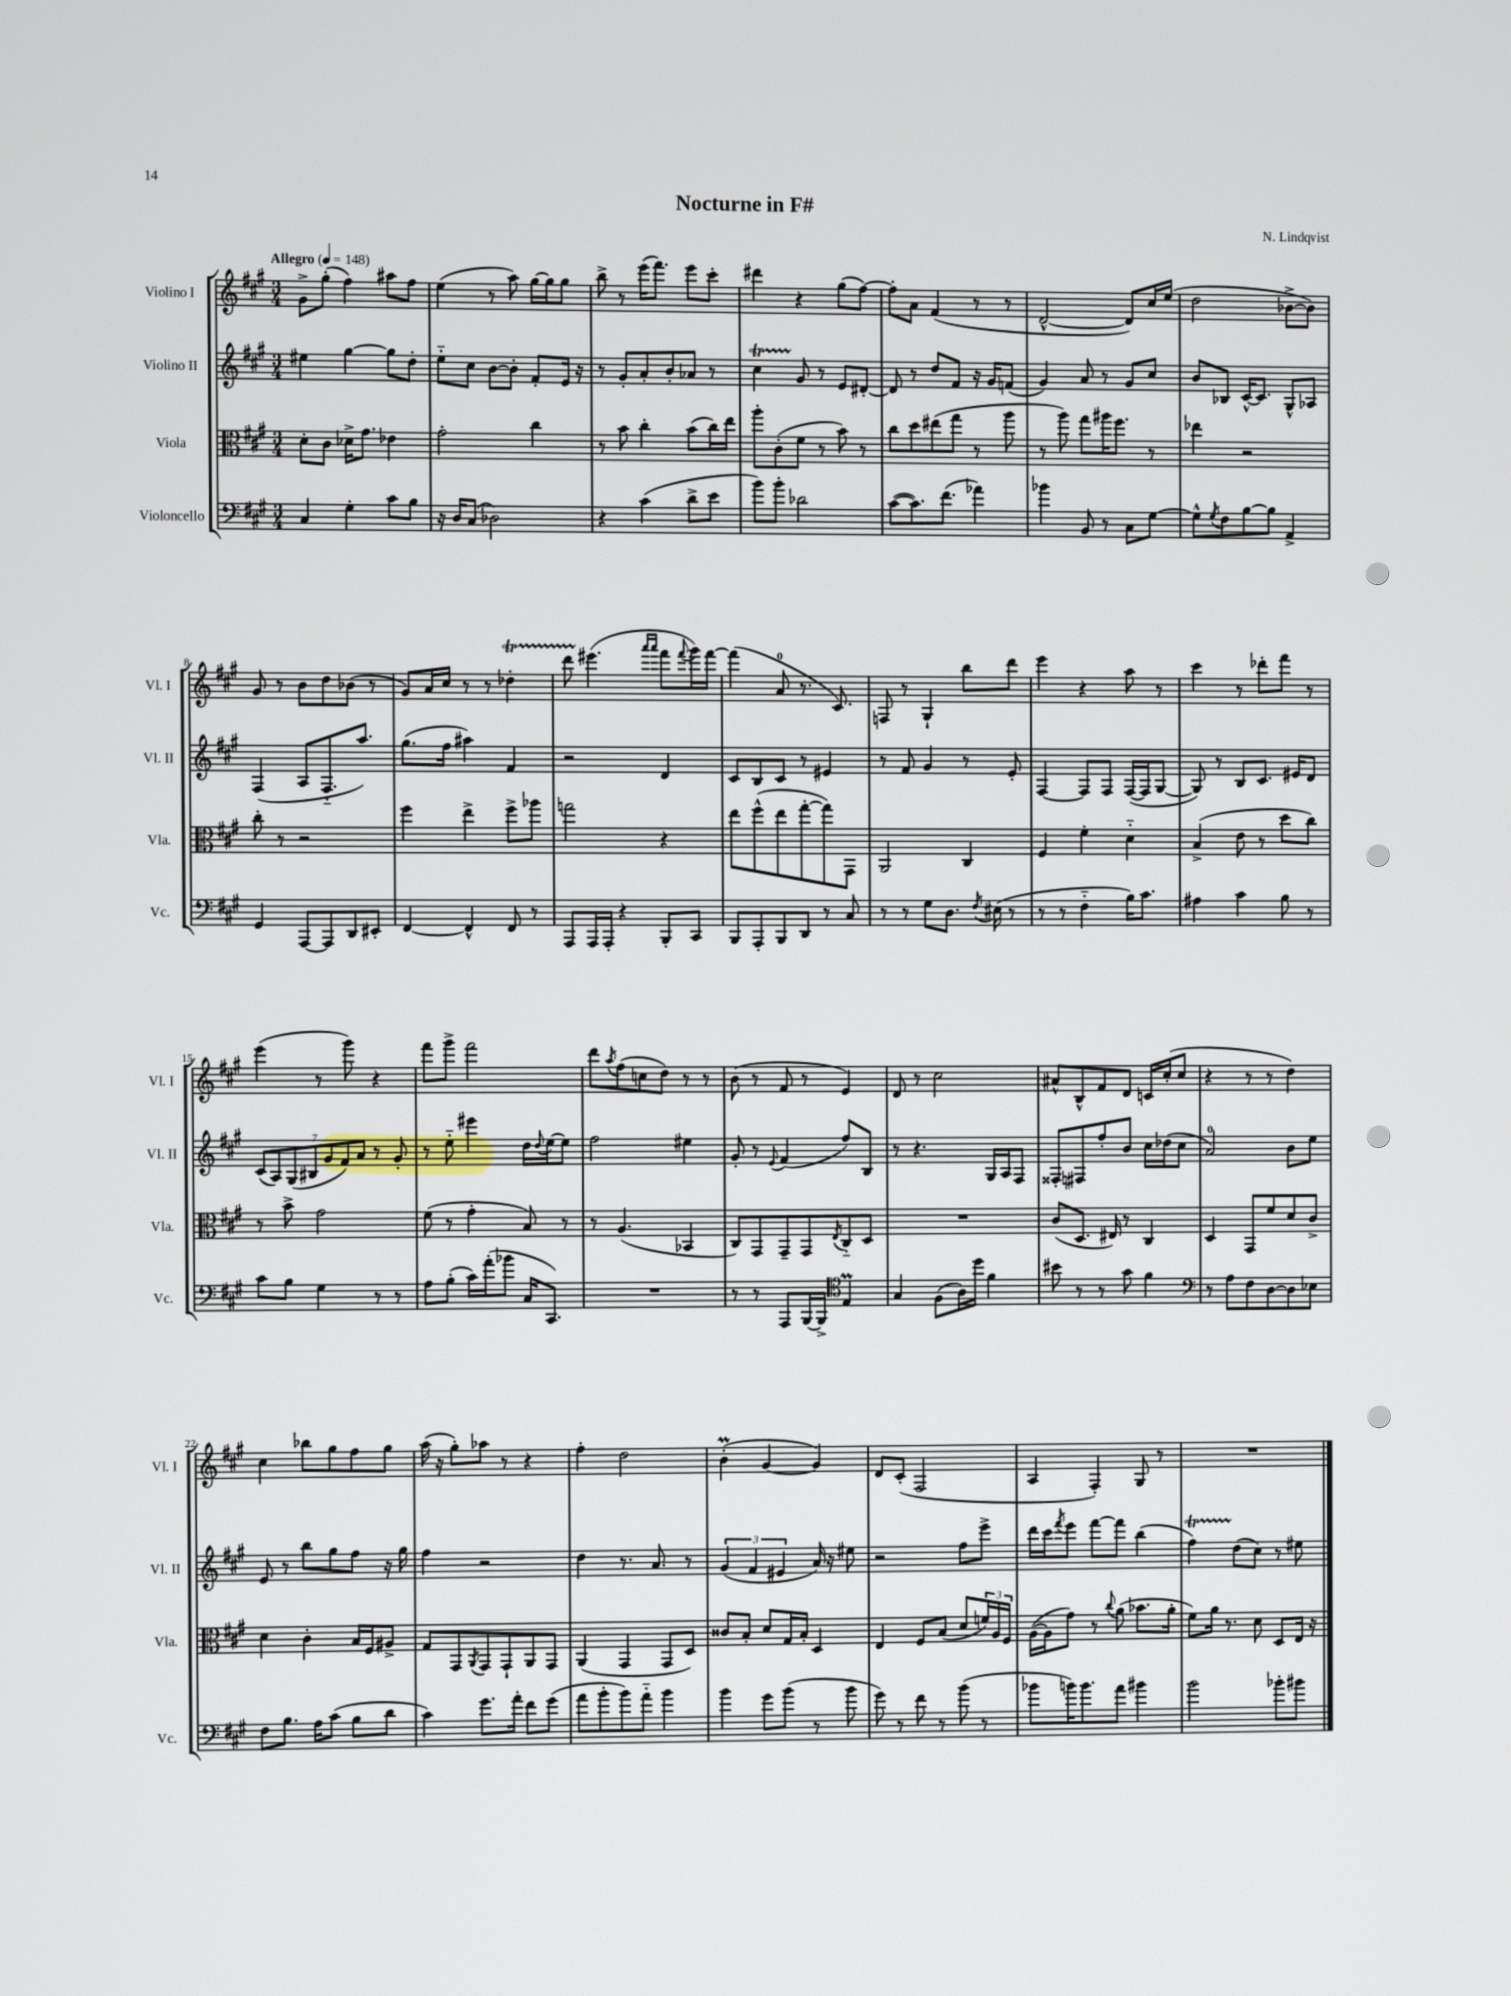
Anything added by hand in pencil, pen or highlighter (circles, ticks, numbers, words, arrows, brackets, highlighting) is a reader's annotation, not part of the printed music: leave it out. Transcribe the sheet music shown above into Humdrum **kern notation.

**kern	**kern	**kern	**kern
*staff4	*staff3	*staff2	*staff1
*clefF4	*clefC3	*clefG2	*clefG2
*k[f#c#g#]	*k[f#c#g#]	*k[f#c#g#]	*k[f#c#g#]
*M3/4	*M3/4	*M3/4	*M3/4
*MM148	*MM148	*MM148	*MM148
4C#/	8d'\L	4ee#\	8g#^\L
.	8c#\J	.	(8gg#'\J
4G#'\	16d-^\LK	[4gg#\	4ff#\)
.	8.g#\J	.	.
8c#\L	4e-\	8gg#\]L	8aa#\L
8B\J	.	8dd'\J	8ff#\J
=	=	=	=
16r	2g#'\	8ee'~\L	(4ee\
16D/LK	.	.	.
(8C#/J	.	8cc#\J	.
2D-\)	.	[8b\L	8r
.	.	8b'\]J	8aa\)
.	4cc#\	8f#'/L	[16gg#\LL
.	.	.	16gg#\]J
.	.	16e/Jk	8gg#\J
.	.	16r	.
=	=	=	=
4r	8r	8r	8bb^\
.	8b\	8g#'/L	8r
(4c#\	4cc#'\	8a'/	(16eee\LK
.	.	.	8.fff#\J)
.	.	8b'/	.
8d^\L	(8b\L	8a-/J	8eee\L
8e\J	16cc#\L)	8r	8ccc#'\J
.	16ee\JJ	.	.
=	=	=	=
8b\L)	8aa'\L	4cc#\	4ddd#\
8b'\J	(8c#'\	.	.
2d-\	8f#\J	8g#/	4r
.	8r	8r	.
.	8b\)	8e/L	(8gg#\L
.	8r	[8d#'/J	[8ff#\J)
=	=	=	=
([8c#\L	8cc#\L	8d#/]	8ff#'\]L
8.c#\])	8dd\	8r	8a\J
.	(8ee#\	8dd/L	(4f#/
(8.f#\J	.	.	.
.	8gg#\J	8f#/J	.
4a-\)	8r	16r	8r
.	.	16g#/LK	.
.	8aa\	(8f/J	8r
=	=	=	=
4b-\	8r	4g#/)	[2d^^/
.	8aa\)	.	.
8BB/	8gg#\L	8a/	.
8r	16aa#\K	8r	.
.	8.ff#\J	.	.
8C#\L	.	8g#/L	8d/]L)
[8G#\J	8r	8cc#/J	16cc#/L
.	.	.	(16ee/JJ
=	=	=	=
8G#^^\]L	4ee-\	8b/L	2dd\
8qG#/	.	.	.
8F#\	.	8B-/J	.
[8B\	2r	[16c#^^/LK	.
.	.	8.c#/]J	.
8B\]J	.	.	.
4AA^/	.	8G#^^/L	[8b-^\L
.	.	8A-/J	8b-\]J)
=	=	=	=
4GG#/	8cc#'\	(4F#/	8g#/
.	8r	.	8r
[8AAA/L	2r	8A/L	8b\L
8AAA/]	.	8.F#'~/	8dd\
8DD/	.	.	(8b-\J
.	.	8.aa/J)	.
8EE#'/J	.	.	8r
=	=	=	=
[4FF#/	4ff#\	(8.gg#\L	8g#/L)
.	.	.	16a/L
.	.	16ff#\Jk	16cc#/JJ
4FF#^^/]	4ee^\	4aa#\)	8r
.	.	.	8r
8FF#/	8ff#^\L	4f#/	4dd-'\
8r	8aa-\J	.	.
=	=	=	=
8AAA/L	2gg\	2r	8ddd\
16AAA/L	.	.	(4.eee#\
16AAA'/JJ	.	.	.
4r	.	.	.
.	.	.	16qqaaa/LL
.	.	.	16qqaaa/JJ
8BBB'/L	4r	4d/	8fff#\L
.	.	.	8qqfff#/
8CC#/J	.	.	16ggg#\L)
.	.	.	[16fff#\JJ
=	=	=	=
8BBB/L	8ee\L	8c#/L	(4fff#\]
8AAA'/	(8ff#^^\	8B/	.
8BBB/	8ee\	8c#/J	8a/
8DD/J	[8gg#'\	8r	8.r
8r	8gg#\])	4e#/	.
.	.	.	8.c#/)
8C#/	8GG#\J	.	.
=	=	=	=
8r	2AA/	8r	8F/
8r	.	8f#/	8r
8G#\L	.	4g#/	4G#`/
8.D\J	.	.	.
.	4C#/	8r	8bb\L
8qF#/	.	.	.
(16E#\	.	.	.
8r	.	8e'/	8ddd\J
=	=	=	=
8r	4F#/	[4F#/	4eee\
8r	.	.	.
4F#'~\	4f#'\	8F#/]L	4r
.	.	8F#/J	.
16B\LK)	4d'~\	([16F#/LL	8aa\
8.c#\J	.	16F#/]J	.
.	.	[8G#/J	8r
=	=	=	=
4A#\	(4B^/	8G#/])	4ccc#\
.	.	8r	.
4c#\	8e\	8B/L	8r
.	8r	8.c#/J	8ddd-'\L
8B\	8dd\L	.	8fff#\J
.	.	16e#/LK	.
8r	8cc#\J)	8d/J	8r
=	=	=	=
8c#\L	8r	(14c#/L	(4eee\
.	.	14A/)	.
8B\J	8b^\	.	.
.	.	(14G#/	.
.	.	14B#/	.
4G#\	2g#\	.	8r
.	.	14g#/	.
.	.	14f#/)	.
.	.	.	8ggg#\)
.	.	14a/J	.
8r	.	8r	4r
8r	.	8g#'/	.
=	=	=	=
8A\L	(8f#\	8r	8fff#\L
(8B'\J	8r	8ee'~\	8ggg#^\J
16c#\LL)	4g#'\	4eee#\	2fff#\
(16a'\J	.	.	.
8b-\J	.	.	.
16C#/LK	8B/)	16dd\LL	.
.	.	8qqdd/	.
8.CC#/J)	.	[16ee\J	.
.	8r	8ee\]J	.
=	=	=	=
2.r	8r	2ff#\	8ddd\L
.	.	.	8qaa/
.	(4.A/	.	(8ff#\
.	.	.	8cc\
.	.	.	8dd\J)
.	4BB-/	4ee#\	8r
.	.	.	8r
=	=	=	=
8r	8C#/L)	8g#'/	(8b\
8r	8GG#/	8r	8r
.	.	8qqe/	.
8AAA/L	8GG#~/	(4f#/	8f#/
[16BBB/L	8GG#/	.	8r
16BBB^/]JJ	.	.	.
*clefC4	*	*	*
.	8qE/	.	.
4E/	8C#'~/	8ff#/L)	4e/)
.	8D/J	8B/J	.
=	=	=	=
4G#/	2.r	8r	8d/
.	.	4.r	8r
(8F#\L	.	.	2cc#\
16A\L)	.	.	.
16dd\JJ	.	.	.
4f#\	.	16G#/LL	.
.	.	16A/J	.
.	.	8F#/J	.
=	=	=	=
8b#\	(8c#/L	8F##'/L	8a#^^/L
8r	8.D/J	8F#/	8B^^/
8r	.	8ff#'/	8f#/
.	16E#/)	.	.
8g#\	8r	8b/J	8d/J
4f#\	4C#/	16cc#\LL	16c/LL
.	.	(16dd-\J	(16cc#'/J
.	.	8cc#\J	8cc#/J
=	=	=	=
*clefF4	*	*	*
8r	4D/	2a/)	4r
8A\L	.	.	.
8F#\	8GG#/L	.	8r
[8D\	8f#/	.	8r
8D\]	8d/	8b\L	4dd\)
8E-\J	8c#^/J	8ee\J	.
=	=	=	=
8F#\L	4d\	8e/	4cc#\
8.B\J	.	8r	.
.	4c#'\	8bb\L	8bb-\L
16A\LK	.	.	.
(8c#\J	.	8gg#\	8gg#\
8B\L	16B/LL	8ff#\J	8ff#\
.	16F#/J	.	.
8d\J	8A#^/J	16r	8gg#\J
.	.	16gg#\	.
=	=	=	=
4c#\)	8G#/L	4ff#\	(16aa\
.	.	.	16r
.	8GG#/	.	8gg#'\L)
.	8qAA/	.	.
8.g#\L	8GG#/	2r	8aa-\J
.	8GG#`/	.	8r
16a'\Jk	.	.	.
8f#\L	8AA/	.	4r
(8g#\J	8GG#/J	.	.
=	=	=	=
8a\L	(4AA/	4dd\	4ff#'\
8b'\	.	.	.
8b\)	4GG#/	8.r	2dd\
8a'~\J	.	.	.
.	.	8.a/	.
4b\	8GG#/L	.	.
.	8D/J)	8r	.
=	=	=	=
4b\	8c##/L	(6g#/	(4b'\
.	8B'/J	.	.
.	.	6f#/	.
8g#\L	8d/L	.	[4g#/
.	.	6e#/	.
(8b\J	16G#/L	.	.
.	16B'/JJ	.	.
8r	4D/	16a/)	4g#/])
.	.	16r	.
8b\	.	8ee#\	.
=	=	=	=
8g#\)	4E/	2r	8d/L
8r	.	.	(8c#'/J
8f#\	8F#/L	.	2F#/
8r	(8B/J	.	.
(8b\	8d/L	8ff#\L	.
8r	24f/L)	8eee^\J	.
.	24A/	.	.
.	24F#/JJ	.	.
=	=	=	=
8b-\L	([16A\LL	16ddd\LL	4A/
.	16A\]J	16ccc#\J	.
.	.	8qfff#/	.
16b\K)	8g#\J)	8eee\J	.
8.b\	.	.	.
.	8r	[8fff#\L	4F#'/)
.	8qqcc#/	.	.
8a\J	(8a\	8fff#\]J	.
4b#\	8.b-\L	(4bb\	8G#/
.	.	.	8r
.	16a'\Jk	.	.
=	=	=	=
2b\	8f#\L)	4ff#\)	2.r
.	16a\Jk	.	.
.	8.r	.	.
.	.	(8dd\L	.
.	8d\	8cc#\J)	.
8b-'\L	8D/L	8r	.
8b#\J	16E/Jk	8ee#\	.
.	16r	.	.
==	==	==	==
*-	*-	*-	*-
